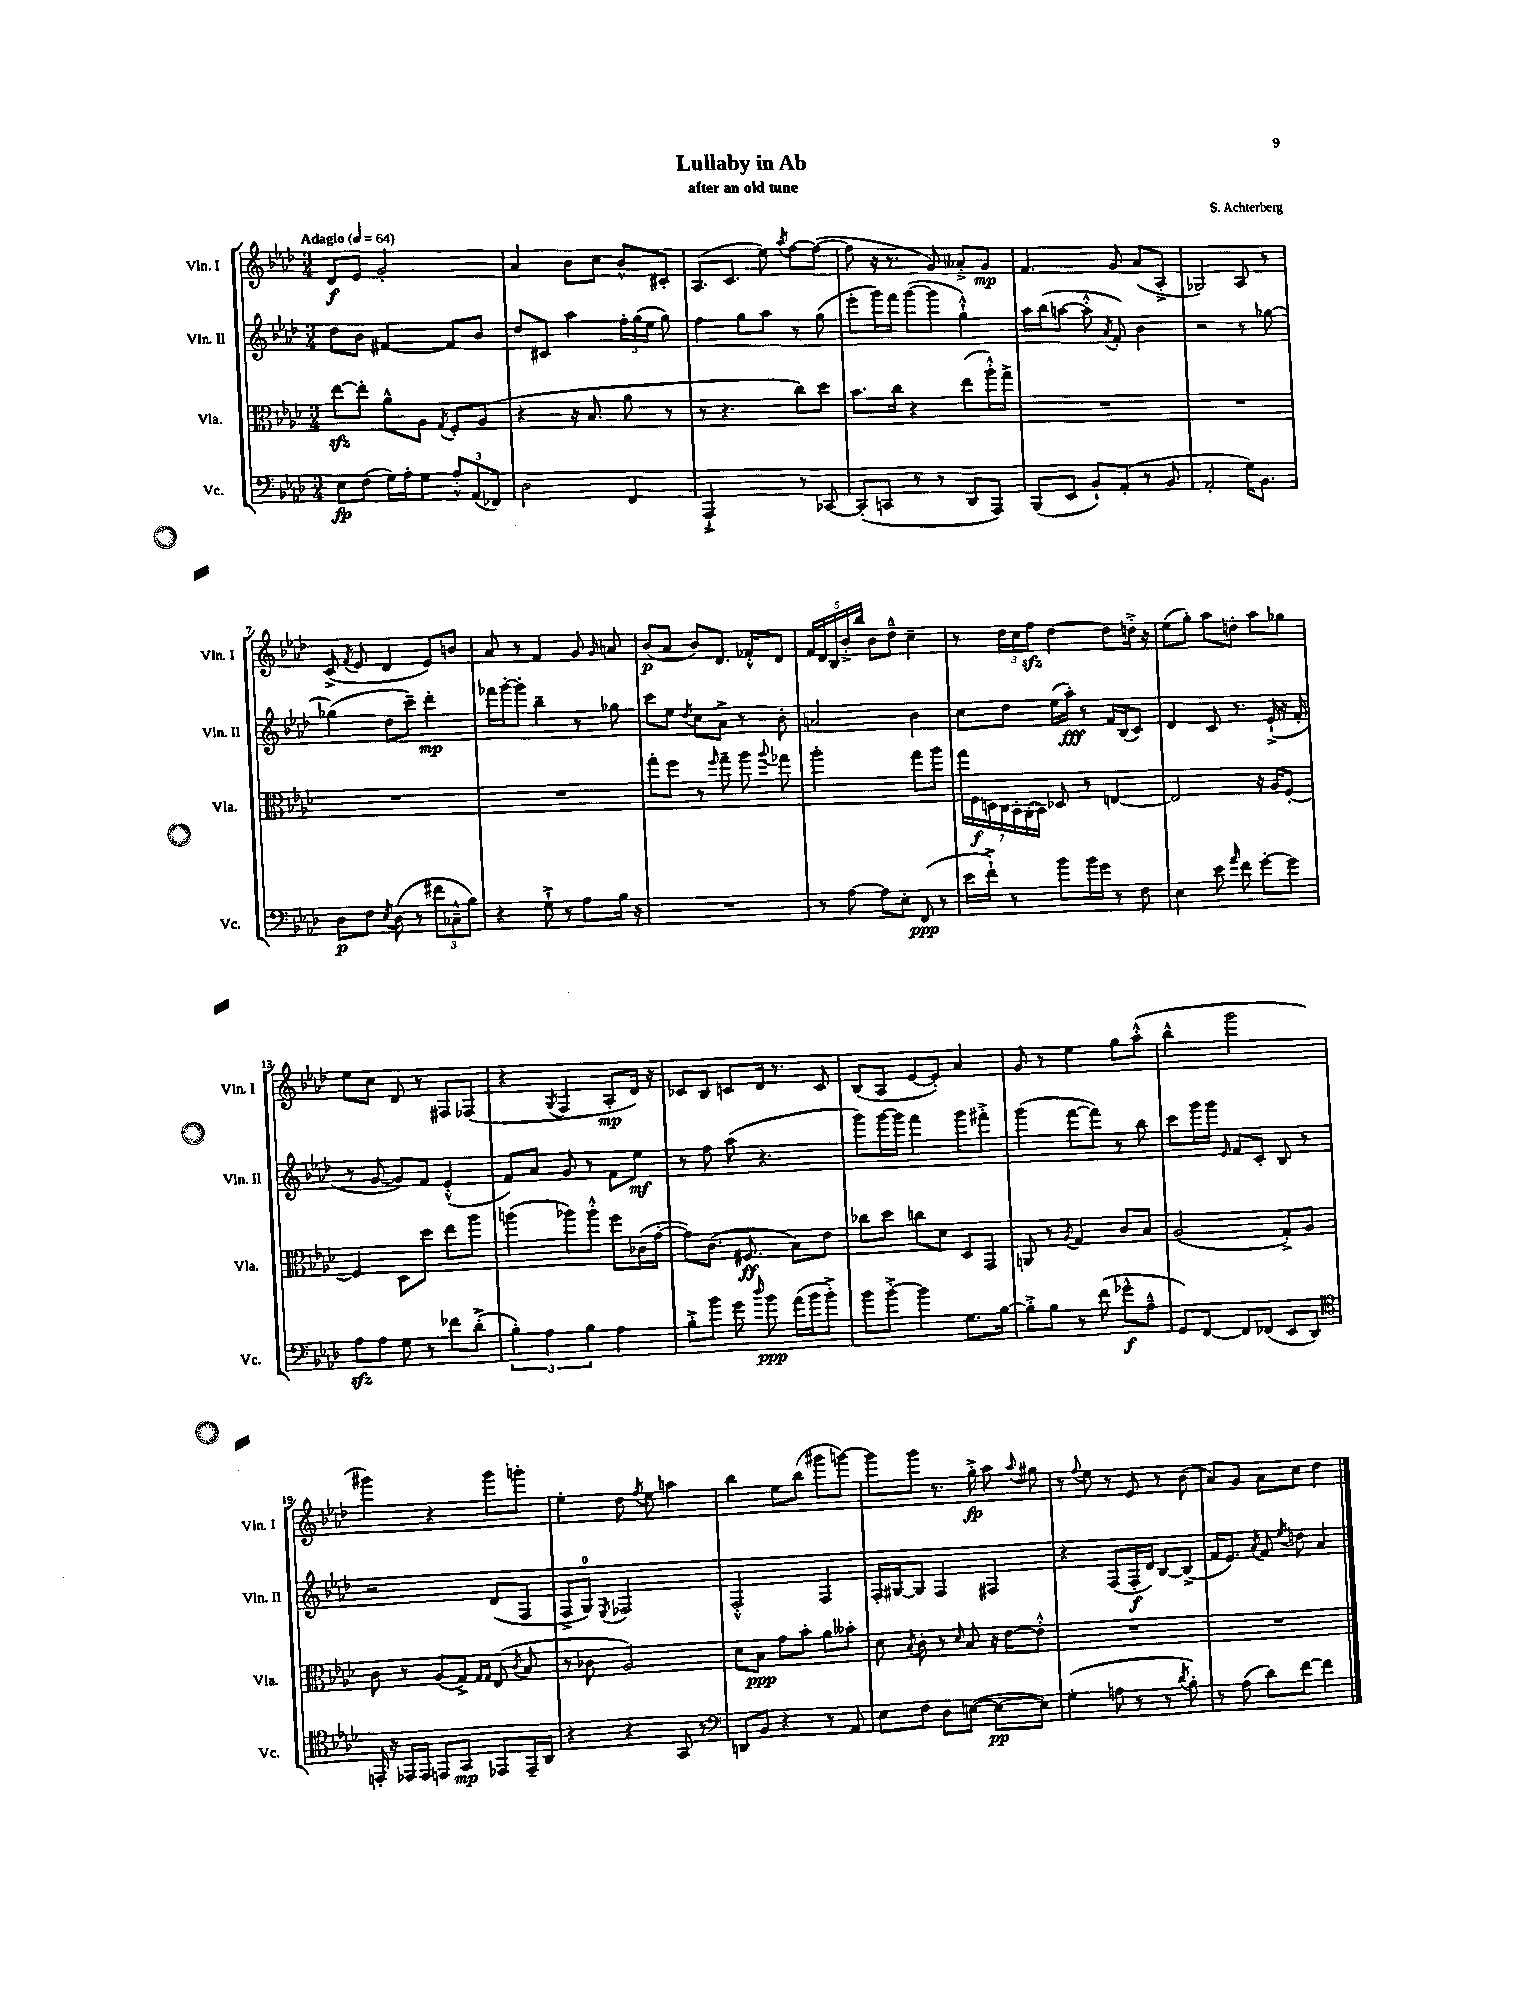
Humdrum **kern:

**kern	**kern	**kern	**kern
*staff4	*staff3	*staff2	*staff1
*clefF4	*clefC3	*clefG2	*clefG2
*k[b-e-a-d-]	*k[b-e-a-d-]	*k[b-e-a-d-]	*k[b-e-a-d-]
*M3/4	*M3/4	*M3/4	*M3/4
*MM64	*MM64	*MM64	*MM64
8E-	[8ee-	8dd-	8d-
(8F	8ee-']	8b-	8e-
16G)	8a-^^	[4f#	2g'
16A-'	.	.	.
8G	8A-	.	.
.	8qG	.	.
12A-'^^	8F'	8f#]	.
(12AA-	.	.	.
.	(8A-	8b-	.
12FF-)	.	.	.
=	=	=	=
2D-	4r	8dd-	4a-
.	.	8c#	.
.	16r	4aa-	8b-
.	8.B-	.	.
.	.	.	8cc
4FF	8a-	24ff'	8b-^^
.	.	(24gg	.
.	.	24ee-	.
.	8r	8gg)	8c#'
=	=	=	=
2AAA-`^	8r	4ff	(8.A-
.	4.r	.	.
.	.	.	8.c
.	.	8gg	.
.	.	8aa-	8ee-)
.	.	.	8qaa-
8r	8cc)	8r	[8ff
[8CC-	8dd-	(8gg	(8ff_
=	=	=	=
(8CC-']	8.b-	8eee-'	8ff]
8CC	.	16ggg)	16r
.	16cc	16fff	8.r
8r	4r	([8ggg	.
8r	.	8ggg]	8g)
8DD-	(8ee-	4gg`^^)	8a--'^
8AAA-)	16aa-'^^)	.	8g
.	16gg^	.	.
=	=	=	=
(8BBB-	2.r	16aa-	4.f
.	.	(16bb-	.
8EE-	.	[8aa	.
8BB-`)	.	8aa'^^]	.
.	.	8qa-	.
(8AA-'	.	8f')	8g
8r	.	4b-	(8a-
8BB-	.	.	8A-'^
=	=	=	=
2AA-'	2.r	2r	2G-)
16G)	.	8r	8A-
8.BB-	.	.	.
.	.	[8gg-	8r
=	=	=	=
8D-	2.r	(4gg-]	(8c^
.	.	.	8qf
8F	.	.	8e-
8qE-	.	.	.
(8D-	.	8dd-	4d-
8r	.	8ccc~)	.
12f#	.	4ddd-'	8e-)
12C-~^^	.	.	.
.	.	.	8b
12B-)	.	.	.
=	=	=	=
4r	2.r	16fff-	8a-
.	.	[16ggg'	.
.	.	8ggg']	8r
8G`^	.	4bb-~	4f
8r	.	.	.
8A-	.	8r	8g
.	.	.	16qqg
16B-	.	8gg-	8a
16r	.	.	.
=	=	=	=
2.r	8gg'	8ccc	(8b-
.	8ff	8ee-	8a-
.	.	8qdd-	.
.	8r	8cc	8b-)
.	16qqff	.	.
.	8gg~	8a-^	8.d-
.	8aa-	8r	.
.	.	.	16f-'^^
.	8qqaa-	.	.
.	8gg-	8b-'	8d-
=	=	=	=
8r	2aa-'	2a	20f
.	.	.	20d-
.	.	.	20B-
[8A-	.	.	.
.	.	.	20b-'^
.	.	.	20bb-
8A-]	.	.	8b-
8E-'	.	.	8dd-~^^
(8FF	8gg	4b-	4cc~
8r	8aa-	.	.
=	=	=	=
16e-	28gg	8cc	8r
.	28F	.	.
16f`^)	.	.	.
.	28D	.	.
.	28C	.	.
8r	.	8dd-	24dd-
.	28BB-'	.	.
.	.	.	24cc
.	(28AA-'	.	.
.	.	.	24ff
.	28BB-)	.	.
8b-	8D-	(16ee-	[4dd-
.	.	16aa-')	.
16b-	8r	8r	.
16g	.	.	.
8r	[4E	16f	8dd-]
.	.	(16B-	.
8F	.	8c)	16dd'^
.	.	.	16r
=	=	=	=
4E-	2E]	4d-	(8ee-
.	.	.	8gg')
8e-	.	8c	8aa-
16qqa-	.	.	.
8f	.	8.r	8dd'
[8g'	16r	.	8aa-
.	16A-	(16e-`^	.
8g]	[8F'	16r	8gg-
.	.	16f'	.
=	=	=	=
8A-	4F]	8r	8ee-
8A-	.	[8g	8cc
8G	8D-	8g])	8d-
8r	8dd-	8f	8r
8f-	8ee-	(4e-'^^	8F#
(8d-'^	8aa-	.	(8F-
=	=	=	=
6B-')	(4aa	8f)	4r
.	.	8a-	.
6A-	.	.	.
.	.	.	8qG
.	8aa-)	8g	4F
6B-	.	.	.
.	8aa-'^^	8r	.
4A-	8ff	8f	8A-'
.	(16c-	8ee-	16d-)
.	[16g'	.	16r
=	=	=	=
8B-'^	8g])	8r	8c-
8b-	(8.c	8ff	8B-
8g	.	(8aa-	8c
.	8.F#	.	.
16qqdd-	.	.	.
8b-	.	4.r	16d-
.	.	.	8.r
(16a-	8B-)	.	.
16b-	.	.	.
8b-'^)	8e-	.	8c
=	=	=	=
8b-	8cc-	8ggg)	(8B-
[8b-'^	8dd-	[16ggg	8A-
.	.	16ggg]	.
4b-]	8cc	4fff	[8e-
.	8d-	.	8e-'])
8.G	8D-	8ggg	4a-
.	8GG	8fff#'^	.
[16B-	.	.	.
=	=	=	=
8B-'^]	8AA	(4ggg	8g
8B-	8r	.	8r
.	8qA-	.	.
8r	4G	[8fff	4ee-
(8f	.	8fff])	.
8g-^^	8c	8r	8gg
8A-~^^	8B-	8bb-	(8aa-'^^
=	=	=	=
8GG)	(2A-	8ccc	4bb-^^
[8FF	.	16ggg	.
.	.	16ggg	.
.	.	16qqe-	.
8FF]	.	8f	2ggg
(8FF-	.	8c'	.
8EE-	8G'^)	8B-	.
8DD-)	8A-	8r	.
=	=	=	=
*clefC4	*	*	*
16EE'	8c	2r	4ggg#)
16r	.	.	.
16EE-	8r	.	.
16EE-	.	.	.
8EE	(8A-	.	4r
8GG	8G^)	.	.
.	16qqG	.	.
.	16qqG	.	.
8EE-	(8E-	(8d-	8ggg#
.	8qc	.	.
16EE-~	8B-	8F	8ggg'
16AA-	.	.	.
=	=	=	=
4r	8r	8F^	4ee-'
.	8c-	8G)	.
.	.	8qE-	.
4r	2A-)	2F-	8dd-
.	.	.	8qff
.	.	.	8ee-
8GG	.	.	4aa
8r	.	.	.
=	=	=	=
*clefF4	*	*	*
8DD	8d-	2F'^^	4bb-
8BB-	8B-	.	.
4r	8g	.	8ee-
.	8b-'	.	(8bb-
8r	8a-	4F	8ggg#
8AA-	8b--'	.	[8ggg)
=	=	=	=
8E-	8d-	16F'	8ggg]
.	.	[16G#	.
.	8qB-	.	.
8F	8c'	8G#]	8ggg
8D-	8r	4F	8.r
.	16qqd-	.	.
([8E	8B-	.	.
.	.	.	16gg'^
8E_	16r	4F#	8aa-
.	[16e-	.	.
.	.	.	8qqaa-
8E])	8e-'^^]	.	8gg#
=	=	=	=
(4G'	2.r	4r	8r
.	.	.	8qqff
.	.	.	8ee-
8A	.	(8F	8r
8r	.	16F'	8e-
.	.	16d-)	.
8r	.	[8B-	8r
8qd-	.	.	.
8B-')	.	(8B-^]	(8b-
=	=	=	=
8r	2.r	16f	8a-)
.	.	8.e-)	.
(8A-	.	.	8g
.	.	8qa-	.
8d-)	.	8f	8a-
.	.	8qee-	.
[8f	.	8dd	8cc
4f]	.	4a-	4dd-
==	==	==	==
*-	*-	*-	*-
